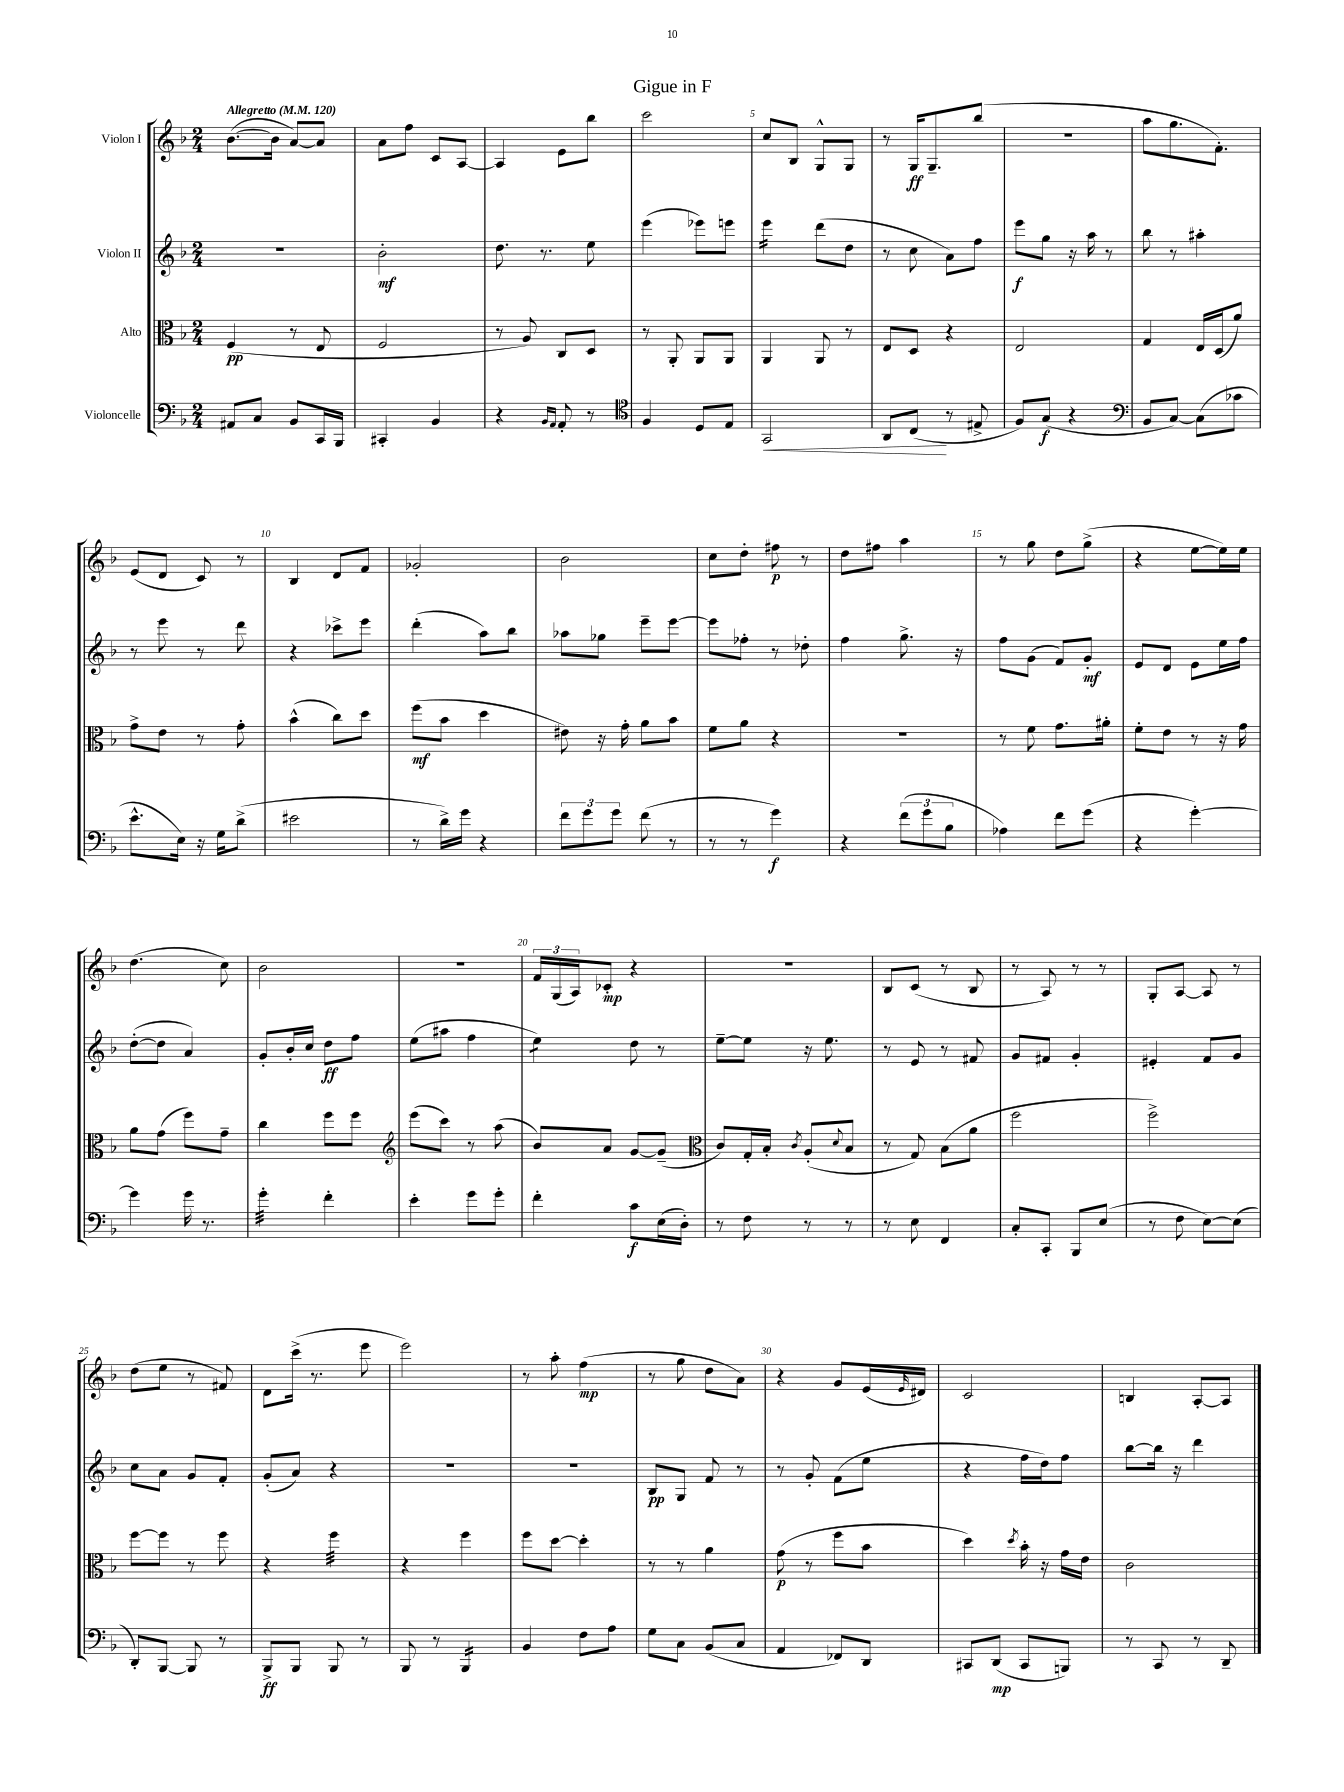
\header { title = "Gigue in F" }
<<
\new StaffGroup <<
\new Staff = "s0" \with { instrumentName = "Violon I" } {
    \clef treble \key f \major \numericTimeSignature \time 2/4 \tempo "Allegretto" 4 = 120
    bes'8.~( bes'16 a'8~) a'8 |
    a'8 f''8 c'8 a8~ |
    a4 e'8 bes''8 |
    c'''2 |
    c''8 bes8 g8-^ g8 |
    r8 g16\ff g8.-- bes''8( |
    r2 |
    a''8 g''8. f'8.-.) |
    e'8( d'8 c'8) r8 |
    bes4 d'8 f'8 |
    ges'2-. |
    bes'2 |
    c''8 d''8-. fis''8\p r8 |
    d''8 fis''8 a''4 |
    r8 g''8 d''8 g''8->( |
    r4 e''8~ e''16) e''16 |
    d''4.( c''8) |
    bes'2 |
    R2 |
    \tuplet 3/2 { f'16 g16( a16) } ces'8-.\mp r4 |
    r2 |
    bes8 c'8( r8 bes8 |
    r8 a8) r8 r8 |
    g8-. a8~ a8 r8 |
    d''8( e''8 r8 fis'8) |
    d'8 c'''16->( r8. e'''8 |
    e'''2) |
    r8 a''8-. f''4\mp( |
    r8 g''8 d''8 a'8) |
    r4 g'8 e'16( \grace { e'16 } dis'16) |
    c'2 |
    b4 a8~-. a8 \bar "|." |
}
\new Staff = "s1" \with { instrumentName = "Violon II" } {
    \clef treble \key f \major \numericTimeSignature \time 2/4
    R2 |
    bes'2-.\mf |
    d''8. r8. e''8 |
    e'''4( ees'''8) e'''8 |
    e'''4:16 d'''8( d''8 |
    r8 c''8 a'8) f''8 |
    e'''8\f g''8 r16 a''16 r8 |
    bes''8 r8 ais''4-. |
    r8 e'''8 r8 d'''8 |
    r4 ces'''8-> e'''8 |
    d'''4-.( a''8) bes''8 |
    aes''8 ges''8 e'''8-- e'''8~ |
    e'''8 fes''8-. r8 des''8-. |
    f''4 g''8.-> r16 |
    f''8 g'8( f'8) g'8-.\mf |
    e'8 d'8 e'8 e''16 f''16 |
    d''8~-.( d''8 a'4) |
    g'8-. bes'16-. c''16 d''8\ff f''8 |
    e''8( ais''8 f''4 |
    e''4:8) d''8 r8 |
    e''8~-- e''8 r16 e''8. |
    r8 e'8 r8 fis'8 |
    g'8 fis'8 g'4-. |
    eis'4-. f'8 g'8 |
    c''8 a'8 g'8 f'8-. |
    g'8-.( a'8) r4 |
    R2 |
    R2 |
    bes8\pp g8 f'8 r8 |
    r8 g'8-. f'8( e''8 |
    r4 f''16 d''16) f''8 |
    bes''8~ bes''16 r16 d'''4 \bar "|." |
}
\new Staff = "s2" \with { instrumentName = "Alto" } {
    \clef alto \key f \major \numericTimeSignature \time 2/4
    f4\pp( r8 e8 |
    f2 |
    r8 a8) c8 d8 |
    r8 a,8-. a,8 a,8 |
    a,4 a,8 r8 |
    e8 d8 r4 |
    e2 |
    g4 e16 d16( a'8) |
    g'8-> e'8 r8 g'8-. |
    bes'4-^( c''8) d''8 |
    f''8\mf( bes'8 d''4 |
    eis'8) r16 g'16-. a'8 bes'8 |
    f'8 a'8 r4 |
    R2 |
    r8 f'8 g'8. ais'16-. |
    f'8-. e'8 r8 r16 g'16 |
    a'8 g'8( f''8) g'8-- |
    c''4 f''8 f''8 |
    \clef treble e'''8( c'''8) r8 a''8( |
    bes'8) a'8 g'8~ g'8--( |
    \clef alto c'8) g16-. bes16-. \acciaccatura { c'8 } a8-.( \appoggiatura { d'8 } bes8 |
    r8 g8) bes8( a'8 |
    f''2 |
    f''2->) |
    f''8~ f''8 r8 f''8 |
    r4 f''4:32 |
    r4 f''4 |
    f''8 d''8~ d''4-. |
    r8 r8 a'4 |
    g'8\p( r8 f''8 bes'8 |
    d''4) \acciaccatura { d''8 } bes'16-. r16 g'16 e'16 |
    c'2 \bar "|." |
}
\new Staff = "s3" \with { instrumentName = "Violoncelle" } {
    \clef bass \key f \major \numericTimeSignature \time 2/4
    ais,8 c8 bes,8 c,16 bes,,16 |
    cis,4-. bes,4 |
    r4 \grace { bes,16 a,16 } a,8-. r8 |
    \clef tenor f4 d8 e8 |
    g,2\< |
    a,8 c8\!( r8 eis8-> |
    f8) g8\f( r4 |
    \clef bass bes,8 c8~) c8( ces'8 |
    e'8.-^ e16) r16 g16 d'8->( |
    eis'2 |
    r8 d'16->) g'16 r4 |
    \tuplet 3/2 { f'8 g'8 g'8 } f'8( r8 |
    r8 r8 g'4\f) |
    r4 \tuplet 3/2 { f'8( g'8 bes8 } |
    aes4) f'8 g'8( |
    r4 g'4~-.) |
    g'4 g'16 r8. |
    g'4:32-. f'4-. |
    e'4-. g'8 g'8-. |
    f'4-. c'8\f e16( d16-.) |
    r8 f8 r8 r8 |
    r8 e8 f,4 |
    c8-. c,8-. bes,,8 e8( |
    r8 f8 e8~) e8( |
    d,8-.) bes,,8~ bes,,8 r8 |
    bes,,8->\ff bes,,8 bes,,8 r8 |
    bes,,8 r8 bes,,4:16 |
    bes,4 f8 a8 |
    g8 c8 bes,8( c8 |
    a,4 fes,8) d,8 |
    cis,8 d,8\mp( cis,8 b,,8) |
    r8 c,8 r8 d,8-- \bar "|." |
}
>>
>>
\layout { \context { \Score \override BarNumber.break-visibility = ##(#f #t #t) barNumberVisibility = #(every-nth-bar-number-visible 5) } }
